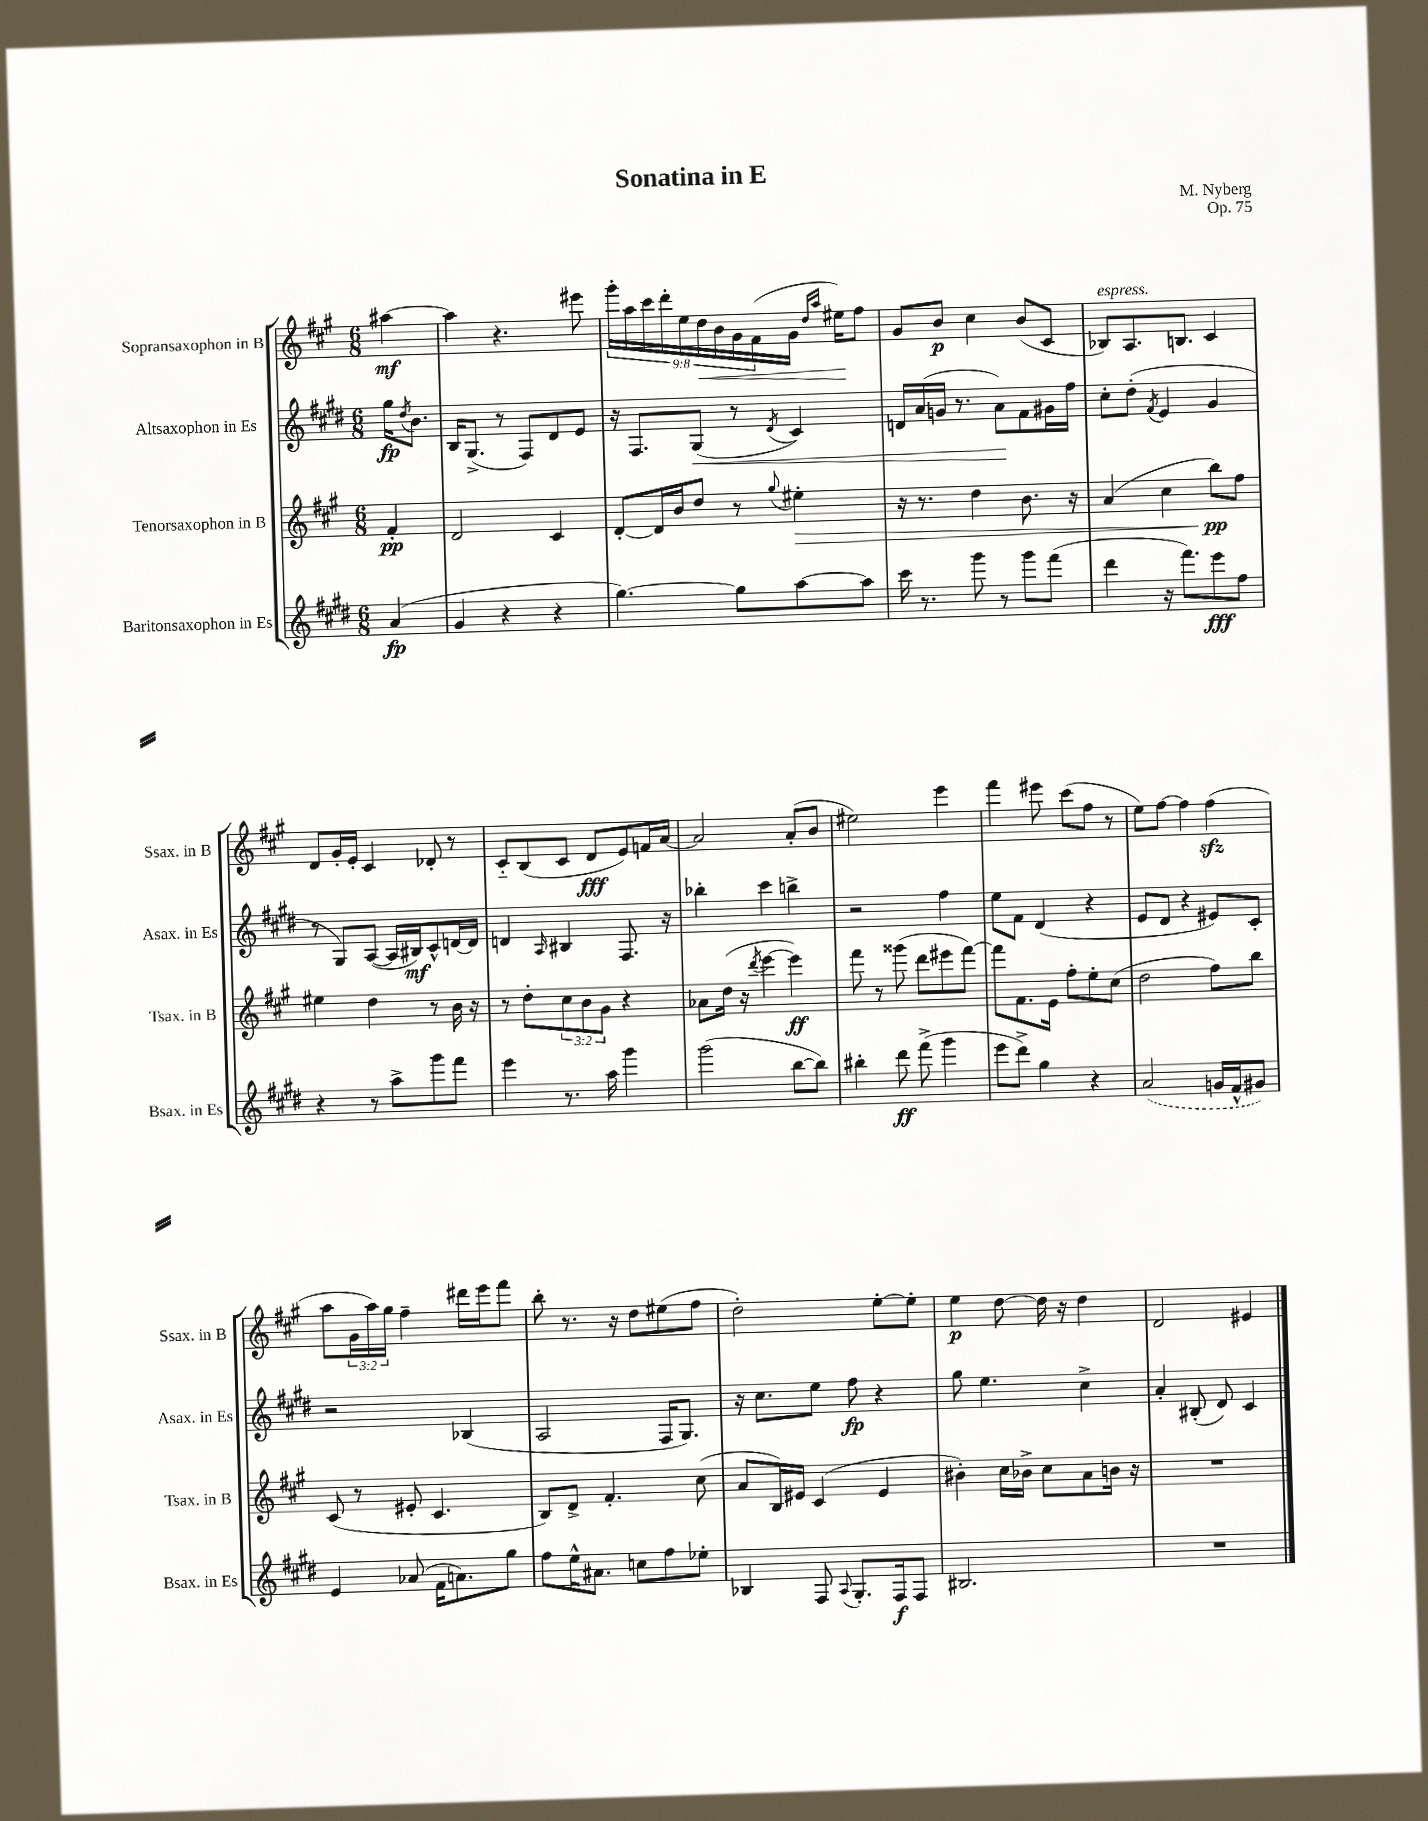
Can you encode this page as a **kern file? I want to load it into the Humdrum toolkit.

**kern	**kern	**kern	**kern
*staff4	*staff3	*staff2	*staff1
*clefG2	*clefG2	*clefG2	*clefG2
*k[f#c#g#d#]	*k[f#c#g#]	*k[f#c#g#d#]	*k[f#c#g#]
*M6/8	*M6/8	*M6/8	*M6/8
(4a	4f#'	16gg#	[4aa#
.	.	8qdd#	.
.	.	8.b	.
=	=	=	=
4g#	2d	16B	4aa#]
.	.	(8.G#^	.
4r	.	8r	4.r
.	.	8F#)	.
4r	4c#	8d#	.
.	.	8e	8eee#
=	=	=	=
[4.gg#)	[8d'	16r	18ggg#'
.	.	.	18aa
.	.	8.F#	.
.	.	.	18ccc#
.	16d]	.	.
.	.	.	18ddd'
.	16b	.	.
.	.	.	18ee
.	8dd	(8G#	.
.	.	.	18dd
.	.	.	18b
8gg#]	8r	8r	.
.	.	.	18g#
.	.	.	(18f#
.	8qqgg#	8qd#	.
[8aa	4ee#'	4c#)	16g#
.	.	.	16qqdd
.	.	.	16qqaa
.	.	.	16ee#)
8aa]	.	.	8ff#
=	=	=	=
16ccc#	16r	16d	8g#
8.r	8.r	(16a	.
.	.	16g	8b
.	.	8.r	.
8ggg#	4dd	.	4cc#
8r	.	8a)	.
8ggg#	8.b	8f#	(8b
(8fff#	.	16g#	8c#
.	16r	16ff#	.
=	=	=	=
4ddd#	(4a	8cc#'	8B-)
.	.	(8dd#'	8.A
.	.	8qf#	.
16r	4cc#	4e	.
8.fff#)	.	.	8.B
8eee	8bb)	4g#	4c#
8ff#	8ff#	.	.
=	=	=	=
4r	4ee#	8r	8d
.	.	8G#)	16g#'
.	.	.	16e'
8r	4dd	([8A	4c#
8aa^	.	16A]	.
.	.	16B#)	.
8ggg#	8r	8c#^^	8d-'
8fff#	16b	[16d	8r
.	16r	16d]	.
=	=	=	=
4eee	8r	4d	8c#'~
.	8dd'	.	(8B
.	.	16qqA	.
8.r	12cc#	4B#	8c#
.	12b	.	.
.	.	.	8d
.	12g#	.	.
16aa	.	.	.
4ggg#	4r	8.F#	8e)
.	.	.	16f
.	.	16r	[16a
=	=	=	=
(2ggg#	8a-	4bb-'	2a]
.	(16dd	.	.
.	16r	.	.
.	8qddd	.	.
.	[4eee	4ccc#	.
[8bb	4eee])	4bb^	(8a'
8bb])	.	.	8b
=	=	=	=
4bb#'	8fff#	2r	2ee#)
.	8r	.	.
8ddd#	(8ggg##	.	.
(8fff#^	8ddd	.	.
4ggg#	8eee#	4ff#	4eee
.	[8fff#)	.	.
=	=	=	=
8eee	8fff#]	8ee	4fff#
8ddd#^)	8.f#	8f#	.
4gg#	.	(4d#	8eee#
.	16e	.	.
.	8ff#'	.	(8ccc#
4r	8ee'	4r	8ff#
.	(8cc#	.	8r
=	=	=	=
(2a	2dd	8e	8ee)
.	.	8d#	[8ff#
.	.	4r	4ff#]
16g	8ff#)	8e#)	(4ff#
16f#^^	.	.	.
8g#)	8bb	8c#'	.
=	=	=	=
4e	(8c#	2r	8aa
.	8r	.	24g#
.	.	.	24aa)
.	.	.	24gg#
(8a-	8e#'	.	4ff#~
16f#	4.c#	.	.
8.a)	.	.	.
.	.	(4B-	16ddd#
.	.	.	16eee
8gg#	.	.	8fff#
=	=	=	=
8ff#	8B)	2A	8bb'
16ee^^	8d^	.	8.r
8.a#	.	.	.
.	4.f#'	.	.
.	.	.	16r
8cc	.	.	8dd
8ff#	.	16F#	(8ee#
.	.	8.G#)	.
8ee-'	(8cc#	.	8ff#
=	=	=	=
4B-	8a	16r	2dd')
.	.	8.cc#	.
.	16B)	.	.
.	16e#	.	.
8F#	(4c#	8ee	.
8qqA	.	.	.
8.G#'	.	8ff#	.
.	4e#	4r	[8ee'
16F#	.	.	.
8F#	.	.	8ee']
=	=	=	=
2.B#	4b#')	8gg#	4ee
.	.	4.ee	.
.	16cc#	.	[8dd
.	16b-^	.	.
.	8cc#	.	16dd]
.	.	.	16r
.	8a	4cc#^	4dd
.	16b	.	.
.	16r	.	.
=	=	=	=
2.r	2.r	4a'	2d
.	.	(8B#'	.
.	.	8d#)	.
.	.	4c#	4e#
==	==	==	==
*-	*-	*-	*-
